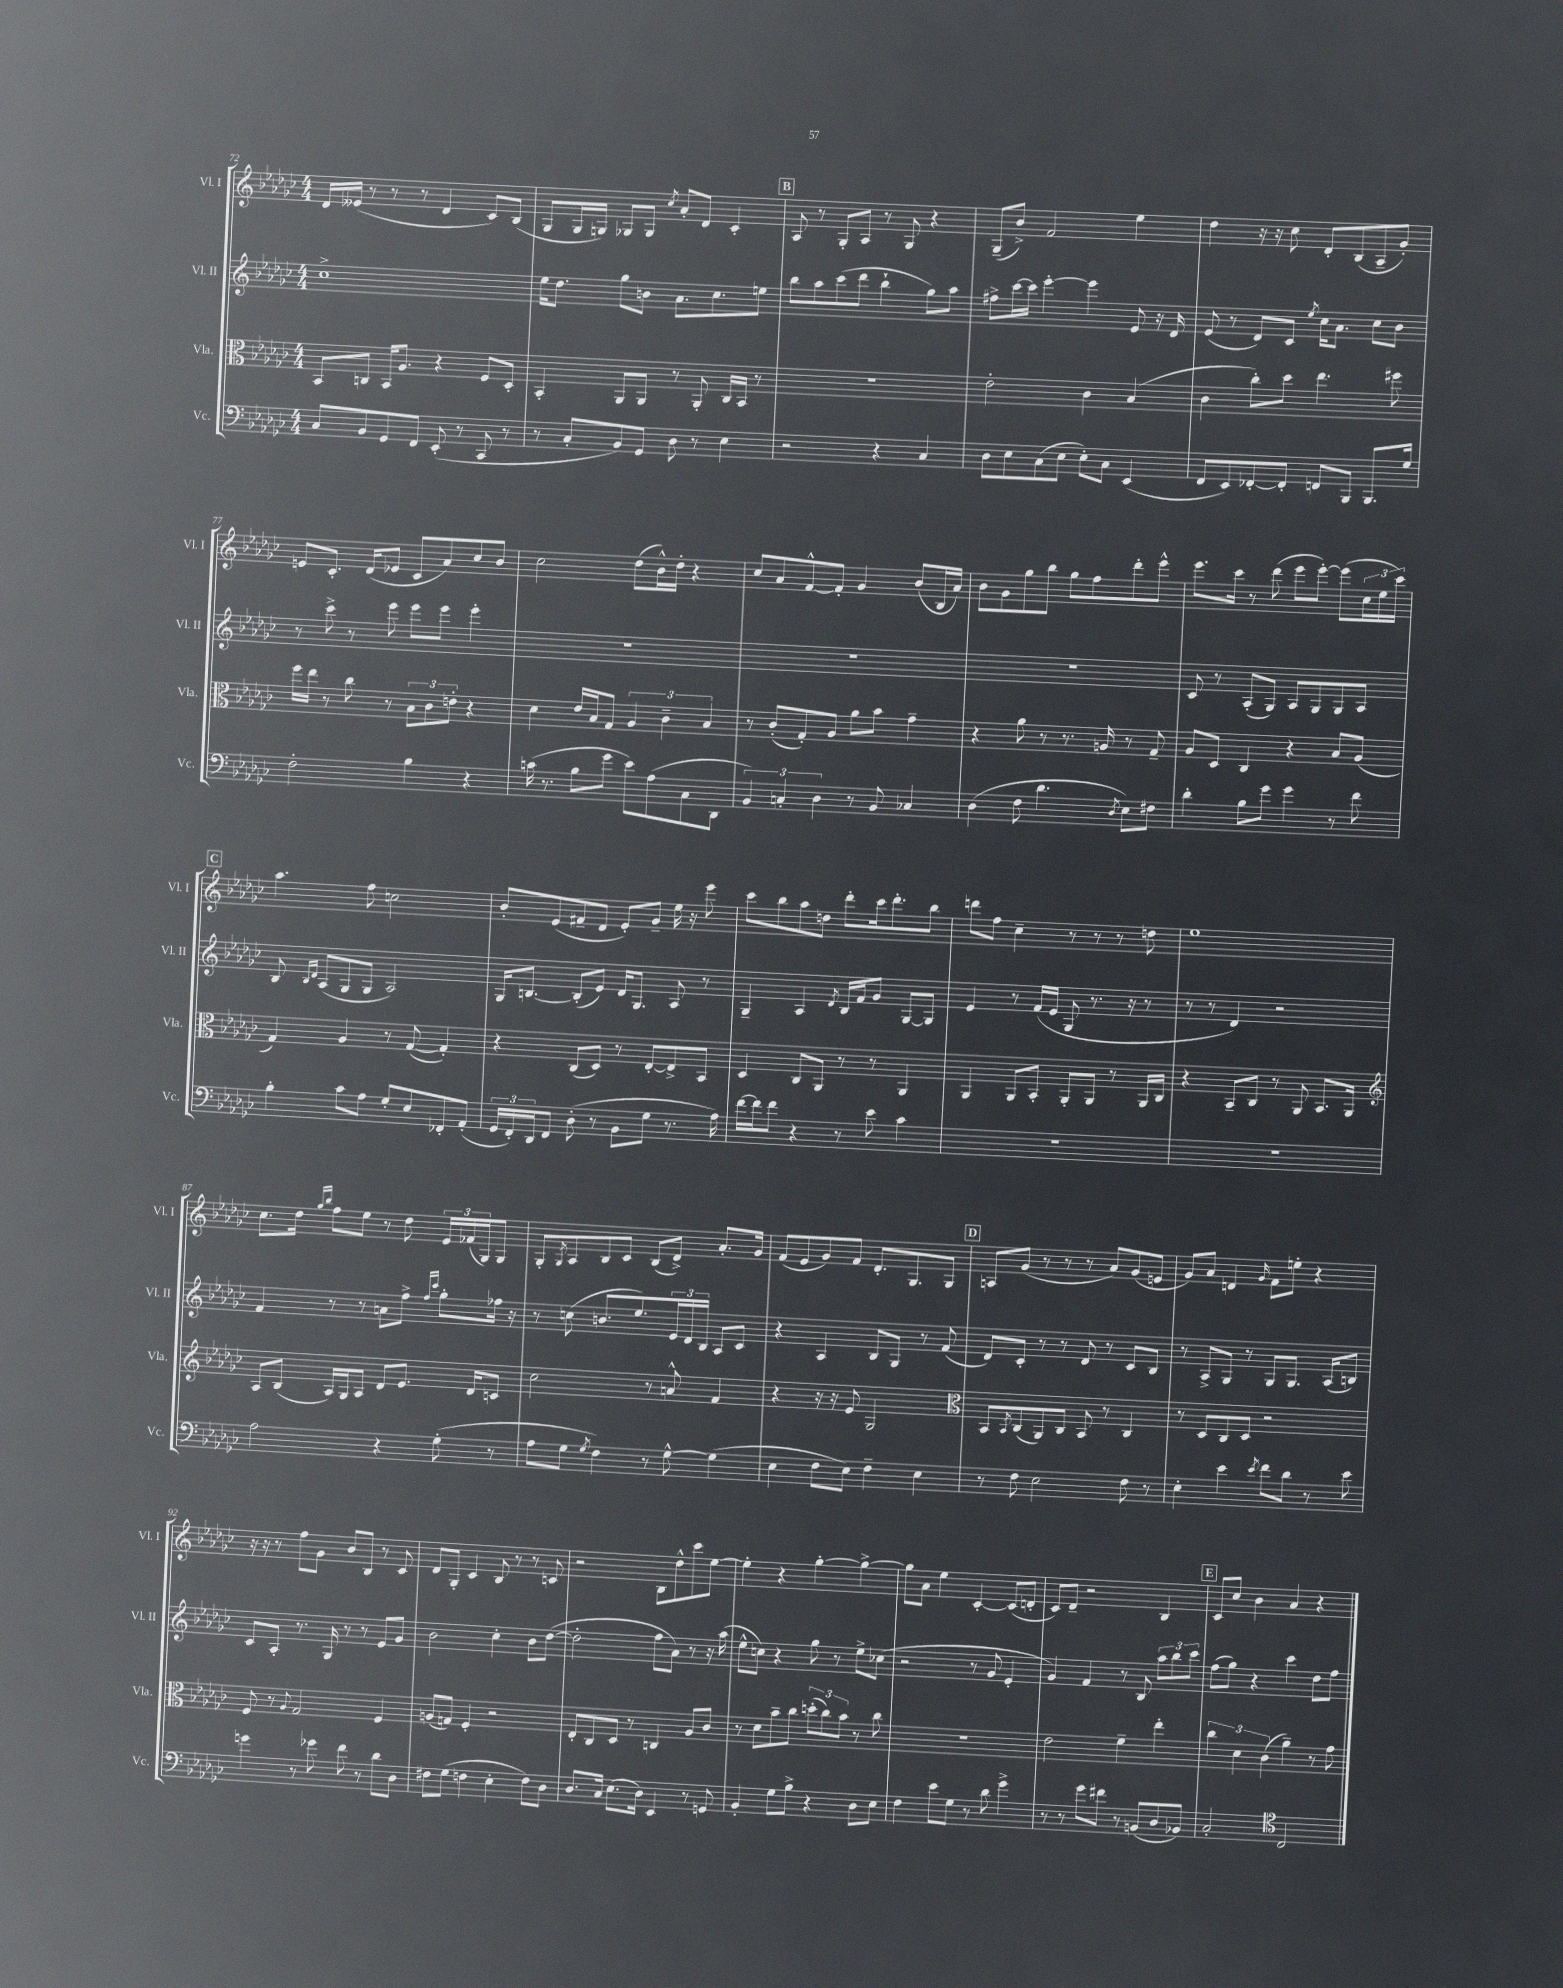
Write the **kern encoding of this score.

**kern	**kern	**kern	**kern
*part4	*part3	*part2	*part1
*staff4	*staff3	*staff2	*staff1
*I"Vc.	*I"Vla.	*I"Vl. II	*I"Vl. I
*I'Vc.	*I'Vla.	*I'Vl. II	*I'Vl. I
*clefF4	*clefC3	*clefG2	*clefG2
*k[b-e-a-d-g-c-]	*k[b-e-a-d-g-c-]	*k[b-e-a-d-g-c-]	*k[b-e-a-d-g-c-]
*M4/4	*M4/4	*M4/4	*M4/4
=72	=72	=72	=72
8C-/L	8BB-/L	1cc-^	16d-/LL
.	.	.	(16e--X/JJ
8BB-/	8Cn/J	.	8r
8GG-/	16BB-/KL	.	8r
.	8.A-/J	.	.
8FF/J	.	.	8r
(8EE-'/	4r	.	4d-/
8r	.	.	.
8CC-/	8F/L	.	8c-/L)
8r	8D-'/J	.	(8B-/J
=73	=73	=73	=73
8r	4BB-'/	16ee-\KL	8G-/L
.	.	8.dd-\J	.
8C-'/L	.	.	16G-/L
.	.	.	16Gn/JJ)
8BB-/)	8AA-/L	8gg-\L	8G-X/L
8GG-/J	8AA-/J	8bn\J	8G-/J
.	.	.	8qcc-/
8D-\	8r	8.a-\L	8a-'/L
8r	8AA-'/	.	8d-/J
.	.	8.cc-\	.
4E-\	16C-/LL	.	4c-'/
.	16BB-/JJ	.	.
.	8r	8een\J	.
!!LO:REH:place=s1:t=B
=74	=74	=74	=74
2r	1r	8bb-\L	8A-/
.	.	8aa-\	8r
.	.	(8ccc-\	8G-'/L
.	.	8ddd-\J	8A-/J
4r	.	4bb-`\	8r
.	.	.	8G-/
4C-/	.	8gg-\L)	4r
.	.	8aa-\J	.
=75	=75	=75	=75
8D-\L	2e-'\	8ff#X^\L	(8G-~/L
8E-\	.	[16ccc-\L	8b-^/J)
.	.	16ccc-\JJ]	.
(8C-\	.	[4eee-'\	2f/
8E-\J	.	.	.
8E-'\L)	4c-\	4eee-\]	.
8C-\J	.	.	.
(4EE-/	(4B-/	8e-/	4ee-\
.	.	16r	.
.	.	16d-/	.
=76	=76	=76	=76
8FF/L	4c-\	(8e-/	4dd-\
8EE-/)	.	8r	.
[8FF-X'/	8cc-'\L)	8d-/L)	16r
.	.	.	16r
8FF-'/J]	8dd-\J	8c-/J	8cc-\
.	.	8qee-/	.
8FFn/L	4.ee-\	16cc-\KL	8d-'/L
.	.	8.a-\J	.
8BBB-/J	.	.	(8B-/
8.BBB-/L	.	8cc-\L	8A-~/
.	8ff#X\	8b-\J	8g-'/J)
16G-/Jk	.	.	.
!!LO:LB:g=z
=77	=77	=77	=77
2F'\	16ff\LL	8r	8en/L
.	16ee-\JJ	.	.
.	8r	8ccc-^\	8.c-'/J
.	8cc-\	8r	.
.	.	.	(16d-/KL
.	8r	8eee-\	8e-X/J
4B-\	12B-\L	8eee-\L	8c-/L
.	12c-\	.	.
.	.	8eee-\J	8a-/)
.	12en'\J	.	.
4r	4r	4eee-'\	8cc-/
.	.	.	8b-/J
=78	=78	=78	=78
(16cn\	4d-\	1r	2cc-\
8.r	.	.	.
8B-\L	16e-/LL	.	.
.	16B-/J	.	.
8g-\J	8G-/J	.	.
8e-\L)	6A-/	.	(8dd-\L
(8A-\	.	.	16b-^^\L)
.	6c-~\	.	.
.	.	.	16dd-'\JJ
8C-\	.	.	4r
.	6B-/	.	.
8DD-\J	.	.	.
=79	=79	=79	=79
6BB-/)	8r	1r	8cc-/L
.	(8c-'/L	.	8a-/
6Cn'/	.	.	.
.	8G-'/)	.	[8f^^/
6D-\	.	.	.
.	8A-/J	.	8f'/J]
8r	8a-\L	.	4g-/
8BB-/	8b-\J	.	.
4C-X/	4g-~\	.	(8b-/L
.	.	.	16B-/L
.	.	.	16a-/JJ)
=80	=80	=80	=80
(4D-\	4r	1r	8b-\L
.	.	.	8g-\
8F\	8a-\	.	8gg-\
4.d-\	8r	.	8bb-\J
.	8.r	.	8gg-\L
.	.	.	8ff\
.	16An/	.	.
8qD-/	.	.	.
8E-\L)	8r	.	8ddd-'\
8F#X\J	8G-~/	.	8eee-^^\J
=81	=81	=81	=81
4d-'\	8A-/L	8c-/	8.eee-\L
.	8D-/J	8r	.
.	.	.	16ccc-\Jk
8B-\L	4C-/	(8A-'/L	8r
8g-\J	.	8G-/J)	(8ddd-\
4g-\	4r	8A-/L	8eee-\L
.	.	8G-/	[8eee-'\J)
8r	8B-/L	8G-/	(8eee-\L]
8f\	(8A-/J	8A-/J	24cc-\L
.	.	.	24ee-\
.	.	.	24ccc-\JJ)
!!LO:LB:g=z
!!LO:REH:place=s1:t=C
=82	=82	=82	=82
4B-'\	4G-/)	8B-/	4.aa-\
.	.	16qqB-/LL	.
.	.	16qqd-/JJ	.
.	.	(8A-/L	.
8c-\L	4A-/	8G-/	.
8A-\J	.	8G-/J	8ff\
8G-'/L	8r	2A-/)	2ccn\
8E-/	([8G-/	.	.
8FF-X'/	4G-'/])	.	.
(8AA-'/J	.	.	.
=83	=83	=83	=83
24GG-/LL	4r	16G-/KL	8b-'/L
24FF'/)	.	.	.
.	.	[8.Bn/J	.
24DD-/J	.	.	.
8FF/J	.	.	(8e-/
(8D-'\	(8C-/L	(8B'/L]	8f#X~/
8r	8D-/J)	8e-/J)	8d-/J
8BB-\L	8r	16d-/KL	8e-'/L)
.	.	8.G-/J	.
8G-\J	[8E-'/L	.	8g-~/J
8.r	8E-^/]	8A-/	16ee-\
.	.	.	16r
.	8BB-/J	8r	8eee-\
16A-\)	.	.	.
=84	=84	=84	=84
[16f\LL	4D-/	4G-~/	8ccc-\L
16f\J]	.	.	.
8f\J	.	.	8bb-\
4r	8C-/L	4A-/	8aa-\
.	8AA-/J	.	8ddn\J
.	.	8qd-/	.
8r	8r	16B-/LL	8ddd-'\L
.	.	16f/J	.
8e-\	8r	8g-/J	16ccc-\k
.	.	.	8.ddd-'\
4c-\	4AA-/	[8G-/L	.
.	.	8G-/J]	8bb-\J
=85	=85	=85	=85
1r	4AA-/	4e-/	8dddn\L
.	.	.	8ff\J
.	8AA-/L	8r	4cc-~\
.	8BB-'/J	(16f/LL	.
.	.	16e-/JJ	.
.	8AA-'/L	8G-/	8r
.	8AA-/J	8.r	8r
.	8r	.	8r
.	.	16r	.
.	16AA-/LL	8r	8ddn\
.	16C-/JJ	.	.
=86	=86	=86	=86
1r	4r	8r	1ee-
.	.	8r	.
.	8BB-~/L	4d-/)	.
.	8C-/J	.	.
.	8r	2r	.
.	8AA-/	.	.
.	8.BB-/L	.	.
.	16AA-/Jk	.	.
!!LO:LB:g=z
=87	=87	=87	=87
*	*clefG2	*	*
2A-\	8A-/L	4f/	8.cc-\L
.	(8B-/J	.	.
.	.	.	16dd-\Jk
.	.	.	16qqgg-/LL
.	.	.	16qqbb-/JJ
.	16A-/LL)	8r	8ff\L
.	16G-/J	.	.
.	8A-/J	8r	8ee-\J
4r	8d-/L	8an\L	8r
.	8.e-/J	8ff^\J	8dd-\
.	.	16qqff/LL	.
.	.	16qqccc-/JJ	.
(8G-'\	.	8gg-'\L	24e-/LL
.	.	.	(24f-X/
.	16d-/KL	.	.
.	.	.	24G-/J)
8r	8cn/J	16ff-X\Jk	8G-/J
.	.	16r	.
=88	=88	=88	=88
8A-\L	2cc-\	8r	8G-'/L
.	.	.	8qG-/
8G-\J	.	(8ccn\	8A-/
8qG-/	.	.	.
4F\)	.	8.bn/L	8B-/
.	.	.	8c-/J
.	.	8.ee-/)	.
8r	8r	.	(8B-/L
[8G-^^\	8an^^/	24e-/L	8d-^/J)
.	.	24d-/	.
.	.	24B-/JJ	.
(4G-\]	4f/	8A-/L	8.a-'/L
.	.	8c-/J	.
.	.	.	16g-/Jk
=89	=89	=89	=89
4E-\	4r	4r	(8f/L
.	.	.	8e-/
8F\L	16r	4A-/	8g-/)
.	16r	.	.
8E-\J)	8e-/	.	8f/J
4F~\	2G-/	8B-/L	8.d-'/L
.	.	8G-/J	.
.	.	.	8.G-/
4E-\	.	8r	.
.	.	(8f/	8G-/J
!!LO:REH:place=s1:t=D
=90	=90	=90	=90
*	*clefC3	*	*
8r	8BB-/L	8d-/L)	8An/L
.	8qBB-/	.	.
8F\	(8C-/	8c-'/J	(8g-/J
2E-\	8AA-/)	8r	8r
.	8C-/J	8r	8r
.	8BB-/	8d-/	8r
.	8r	8r	8a-/L)
8F\	4C-/	8c-/L	(8g-/
8r	.	8B-/J	8en/J
=91	=91	=91	=91
4E-'\	8r	8r	8g-/L)
.	8D-/L	8A-^/L	8a-/J
4e-\	8C-/	8G-/J	4dn/
.	8D-/J	8r	.
8qe-/	.	.	16qqg-/
8f\L	2r	8G-/L	8f\L
8d-\J	.	8.G-/J	8een'\J
8r	.	.	4r
.	.	(16A-/KL	.
8e-\	.	8Bn/J)	.
!!LO:LB:g=z
=92	=92	=92	=92
4gn\	8F/	8c-/L	16r
.	.	.	16r
.	8r	8A-'/J	8r
.	8qqA-/	.	.
8r	2G-/	8.r	8ff\L
8g-X\	.	.	8g-\J
.	.	16G-/	.
8f\	.	8r	8b-/L
8r	.	8r	8B-/J
8d-\L	4F/	8e-/L	8r
8D-\J	.	8g-/J	8c-/
=93	=93	=93	=93
8F#X\L	(8An/L	2b-\	8d-/L
(8G-\J	8Gn/J)	.	8G-'/J
4Fn\	4F'/	.	4c-/
4E-'\	2r	4cc-'\	8B-/
.	.	.	8r
8F\L)	.	8b-\L	8r
8D-\J	.	([8dd-\J	8cn/
=94	=94	=94	=94
8.D-/L	8E-'/L	2dd-'\]	2r
.	8C-/	.	.
16C-/Jk	.	.	.
(8.E-\L	8D-/J	.	.
.	8r	.	.
16D-\Jk)	.	.	.
4EE-/	4Cn/	8ff\L	8B-\L
.	.	8a-\J)	8dd-^^\
8r	8A-/L	8r	8ccc-\
8GGn/	8c-/J	16r	[8ee-\J
.	.	(16aa-\	.
=95	=95	=95	=95
4BB-'/	8r	8ee-^^\L	4ee-'\]
.	8d-\L	8ccn\J)	.
8G-\L	8b-~\	4r	4r
8B-^\J	8cc-\J	.	.
4r	(12ddn'\L	8gg-\	[4gg-'\
.	12cc-\)	.	.
.	.	8r	.
.	12b-\J	.	.
8D-\L	8r	8ee-^\L	4gg-^\_
8E-\J	8cc-\	(8cc-X\J	.
=96	=96	=96	=96
4F\	1r	2r	8gg-\L]
.	.	.	8a-\J
8e-\L	.	.	4ee-\
8G-\J	.	.	.
8r	.	8r	[4c-'/
8d-\	.	8g-/	.
4g-^\	.	4e-'/	(8c-/L]
.	.	.	8dn'/J
=97	=97	=97	=97
8r	2e-\	4g-/)	8c-/L)
8r	.	.	8d-~/J
8g-\L	.	4f/	2r
8f#X\J	.	.	.
8r	4f~\	8r	.
(8BBn/L	.	8B-/	.
8D-/	4ee-'\	12aa-\L	4B-/
.	.	12bb-\	.
8BB-X/J)	.	.	.
.	.	12ccc-\J	.
!!LO:REH:place=s1:t=E
=98	=98	=98	=98
2C-'/	6cc-\	(8ff\L	8c-/L
.	.	8gg-\J)	8cc-/J
.	6d-\	.	.
.	.	4r	4b-\
.	(6c-\	.	.
*clefC4	*	*	*
2C-/	4a-~\)	4ccc-\	4a-/
.	8r	8dd-\L	4r
.	8g-\	8ff\J	.
==	==	==	==
*-	*-	*-	*-
